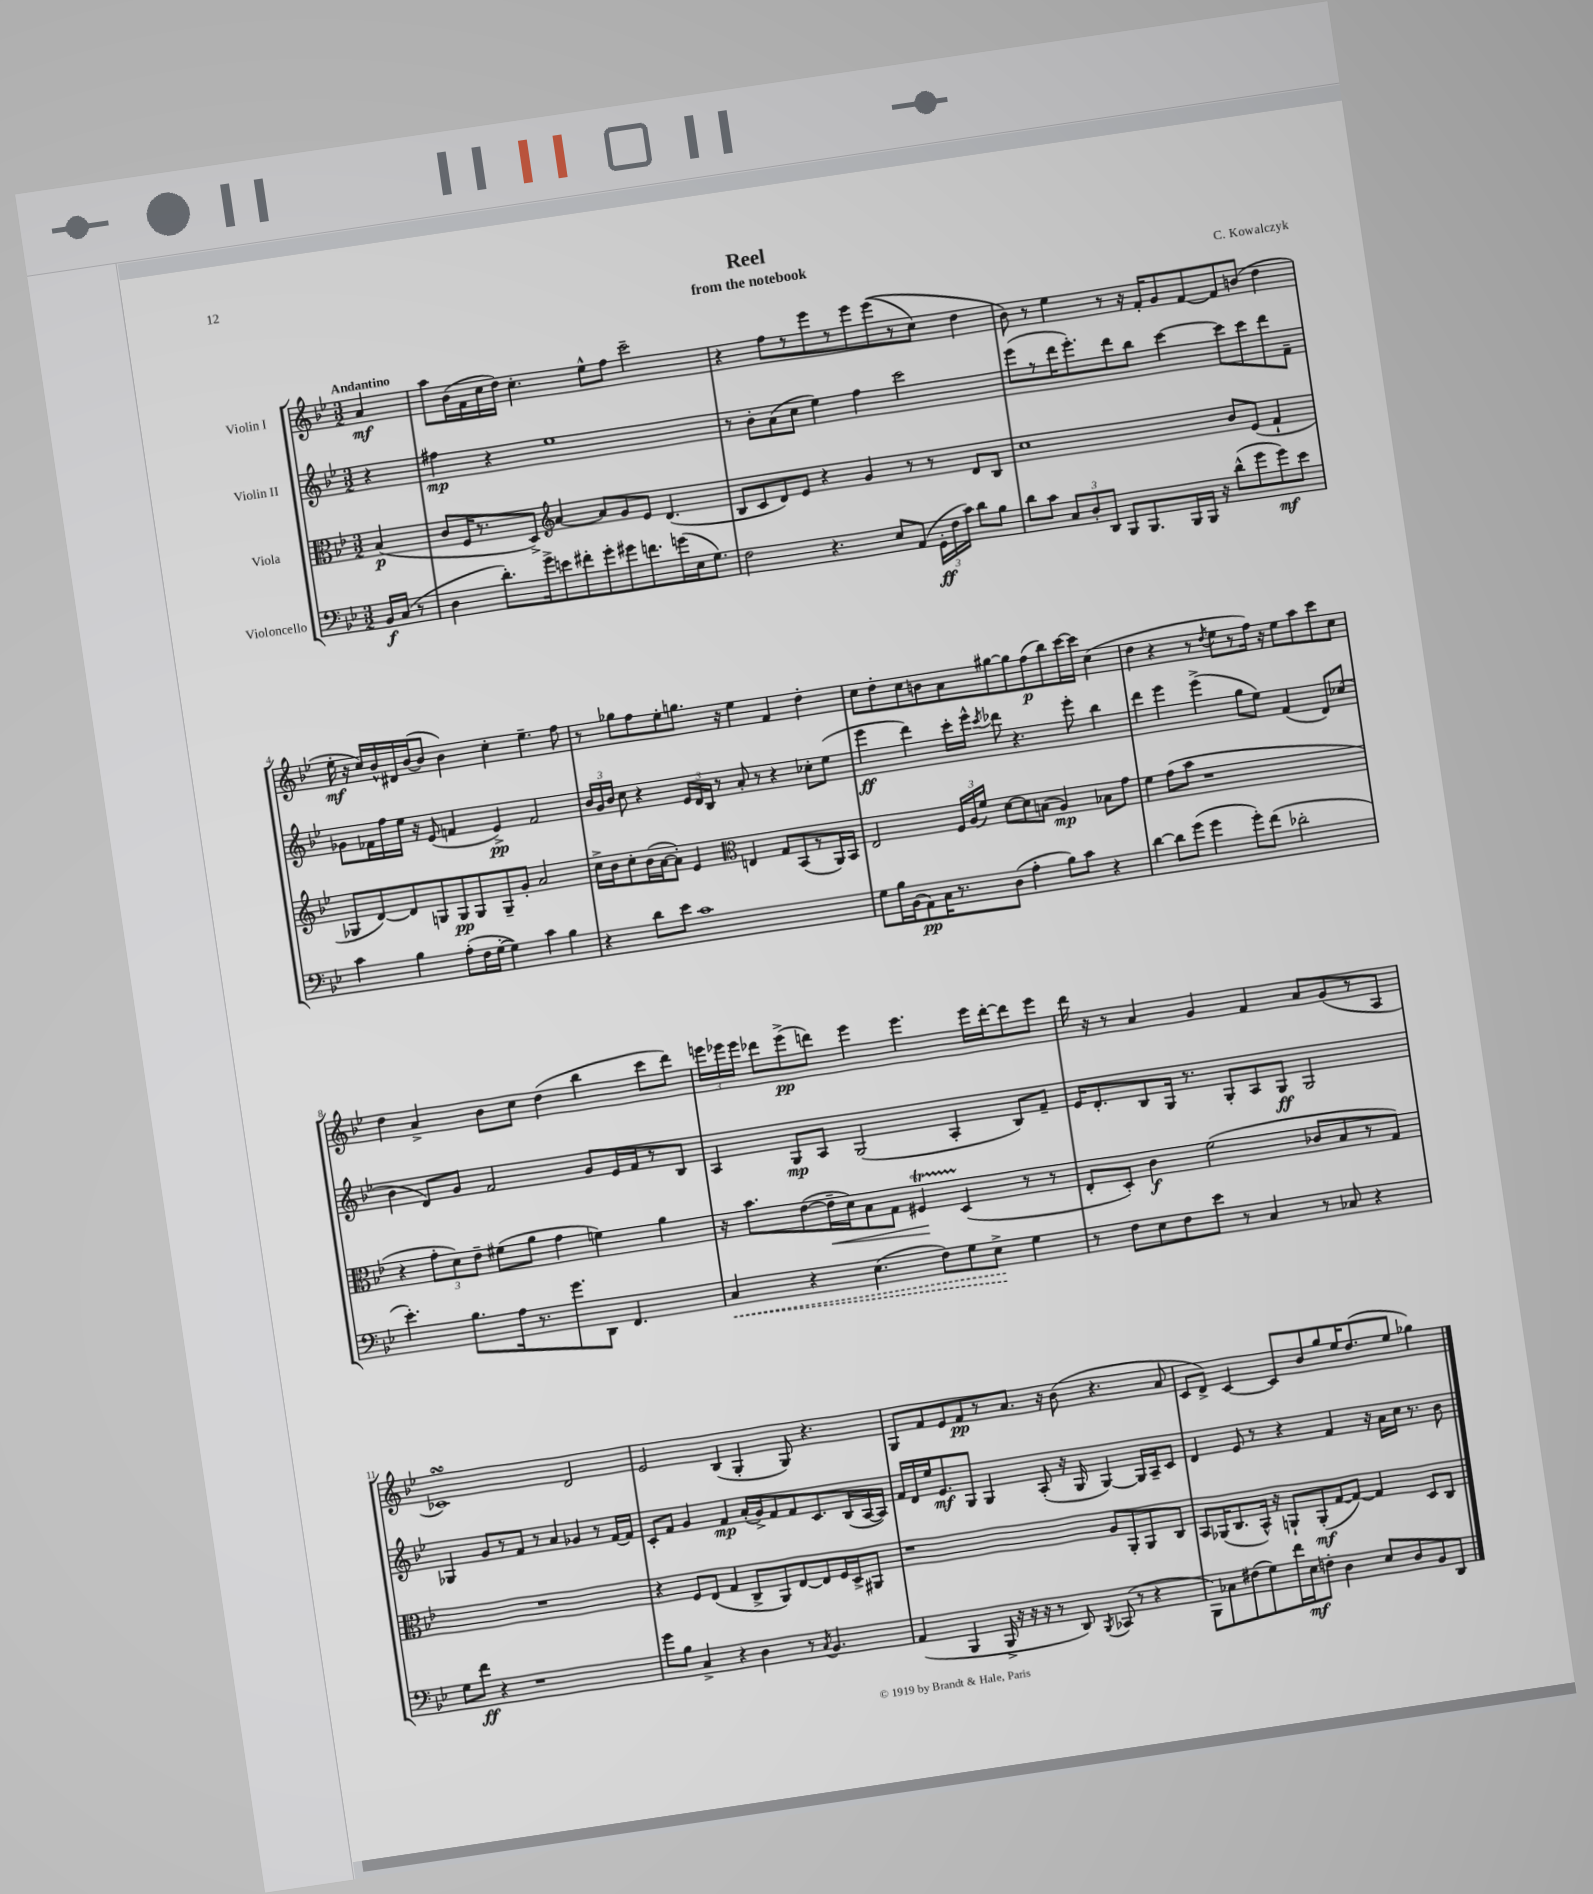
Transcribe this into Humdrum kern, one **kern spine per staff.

**kern	**kern	**kern	**kern
*staff4	*staff3	*staff2	*staff1
*clefF4	*clefC3	*clefG2	*clefG2
*k[b-e-]	*k[b-e-]	*k[b-e-]	*k[b-e-]
*M3/2	*M3/2	*M3/2	*M3/2
16BB-	(4B-	4r	4a
(16C	.	.	.
8r	.	.	.
=	=	=	=
4D	8c	4ff#	8aa
.	16F	.	(16b-
.	8.r	.	16f
8.d')	.	4r	16cc
.	.	.	16dd)
.	8D^)	.	4.cc'
16g^	.	.	.
*	*clefG2	*	*
8e	[4a	1ee-	.
8f#'	.	.	.
8g'	8a]	.	8ee-^^
8g#	8g	.	8ff
8.f	8e-	.	2ccc~
.	(4.d	.	.
(16g	.	.	.
16E-	.	.	.
8.G)	.	.	.
=	=	=	=
2F	8B-	8r	4r
.	8c	8b-'	.
.	8d)	(8a	8ff
.	8e-	8cc	8r
4.r	4r	4ee-)	8eee-
.	.	.	8r
.	4g	4ff	8eee-
8E-	.	.	&((8eee-
(8AA	8r	2ccc	8r
24GG'	8r	.	8cc)
24F	.	.	.
24c)	.	.	.
8d	8d	.	4dd
8B-	8B-	.	.
=	=	=	=
8d	1cc	(8eee-	8b-&)
8c	.	8r	8r
12C	.	16ddd	4ee-
.	.	8.eee-')	.
12D'	.	.	.
12DD	.	.	.
8BBB-	.	8ddd	8r
8.BBB-	.	8bb-	16r
.	.	.	16f'
.	.	[4ccc	8g
16BBB-	.	.	.
16BBB-	.	.	[8f
16r	.	.	.
(8d^^	8b-	8ccc]	8f]
8g	(8e-	8ccc	(8b
8g)	4f`	8ddd	4dd
8e-	.	8f~	.
=	=	=	=
4c	8G-	8g-	16ee-'
.	.	.	16r
.	[8d)	16f-	16cc)
.	.	16ff	16b-^^
4B-	8d]	16ee-	16d#
.	.	16r	([16b-
.	8G	(8e-	8b-]
(8A'	8G	4f	4b-)
16F	8G	.	.
[16G'	.	.	.
4G])	8G~	4e-^)	4cc'
.	8g'	.	.
4c	2a	2f	4.ee-~
4B-	.	.	.
.	.	.	8ff
=	=	=	=
4r	16cc^	24b-	8r
.	.	24g	.
.	16b-	.	.
.	.	24b-	.
.	8cc'	8cc	8gg-
8d	(16b-	4r	8ff
.	[16a	.	.
8e-	8a'])	.	8ee-'
1c	4e-	24e-	8.gg
.	.	24d	.
.	.	24B-	.
.	.	8r	.
.	.	.	16r
*	*clefC3	*	*
.	4E	8a'	4ee-
.	.	8r	.
.	8G	4r	4f
.	(8BB-	.	.
.	8r	8cc-'	4dd'
.	16AA)	(8ee-	.
.	16BB-	.	.
=	=	=	=
8G	2E-	4eee-	8cc
16B-	.	.	8dd'
(16BB-	.	.	.
8AA)	.	4ddd)	8cc
16C	.	.	8b
8.r	.	.	.
.	24F	16ccc'	8a
.	(24A	.	.
.	.	16eee-^^	.
.	24f)	.	.
.	.	8qccc	.
(8D	[8d	8ddd-	[8gg#
4A'	8d]	4.r	8gg#]
.	(8B	.	(8ff
8B-)	4A)	.	8bb-)
8c	.	8eee-'	[16ccc
.	.	.	16ccc]
4r	8B-	4bb-	(4cc
.	8g	.	.
=	=	=	=
[4d	4f	4ddd	4dd
8d]	(8g	4eee-	4r
(8g	8b-	.	.
4g	1r	(4eee-^	8r
.	.	.	8qdd
.	.	.	8ee-
8g')	.	8gg	8r
(8f	.	8ee-)	16ff)
.	.	.	16r
2d-'	.	(4f	8ee-
.	.	.	8aa
.	.	8d)	8ccc
.	.	(8cc-	8cc
=	=	=	=
4.e-')	4r	4b-	4dd
.	12g'	8d)	4a^
.	12d)	.	.
8.B-	.	8g	.
.	12e-~	.	.
.	(8f#	2f	8b-
16A	.	.	.
8.r	8a	.	8cc
.	4g	.	(4dd
8.g	.	.	.
8DD	4f)	8g	4bb-
4.FF	.	16e-	.
.	.	16f	.
.	4a	8r	8ccc
.	.	8B-	8ddd)
=	=	=	=
4C	16r	4A	24eee
.	.	.	24eee-
.	8.b-	.	.
.	.	.	24eee-
.	.	.	8ddd-
4r	([8e-	8G	(8eee-^
.	16e-~]	8A	8ddd)
.	16d)	.	.
(4.E-	8B-	(2G	4eee-
.	8G	.	.
.	4F#	.	4.eee-
8F)	.	.	.
8G	(4D	4A'	.
8E-^	.	.	16eee-
.	.	.	[16ddd'
4G	8r	8B-)	8ddd]
.	8r	8f~	8eee-
=	=	=	=
8r	8E-'	16e-	16ddd
.	.	8.d'	16r
8F	8D')	.	8r
8E-	4c	8B-	4a
8F	.	16G	.
.	.	8.r	.
8e-	(2f	.	4g
8r	.	8G'	.
4C	.	8A	4f
.	.	8G	.
8r	8c-	2G	8a
8C-	8B-	.	(8g
4r	8r	.	8r
.	8G)	.	8A
=	=	=	=
8G	1.r	4G-	1c-)
8f	.	.	.
4r	.	8g	.
.	.	8r	.
1r	.	8f	.
.	.	8r	.
.	.	4a	.
.	.	4g-	2d
.	.	8r	.
.	.	[16f	.
.	.	16f]	.
=	=	=	=
8g	4r	8c'	2e-
8B-	.	8f	.
4C^	8F	4g	.
.	(8E-	.	.
4r	4G	4f	(4B-
4D	8C^	(16a'	4G'
.	.	16g^)	.
.	8AA)	8f	.
8r	[8E-	8f	8G)
8qC	.	.	.
4.BB-	8E-]	8.c	4.r
.	16F	.	.
.	16D^	(16B-	.
.	8AA#	[16A	.
.	.	16A])	.
=	=	=	=
(4AA	1r	16f	8G
.	.	16d	.
.	.	16ee-	8f
.	.	8.e-	.
4BBB-	.	.	8e-
.	.	8G	8f
16BBB-^	.	4G	8r
16r	.	.	.
16r	.	.	8.a
16r	.	.	.
8r	.	(8A'	.
.	.	.	16r
8DD)	.	16r	(8b-
.	.	16G	.
8qBBB-	.	.	.
(8CC-	8A	[4G)	4.r
8r	8AA'	.	.
4r	8AA	16G]	.
.	.	16A~	.
.	8C	8c	8a
=	=	=	=
8BBB-)	8BB-	4d	8c
8C-	(16AA-	.	8d^)
.	8.C	.	.
(8F#	.	8e-	[4c
8G)	16BB-^^)	8r	.
.	16r	.	.
16f	8AA`	4r	8c]
16E-	.	.	.
8F'	(8AA'	.	8b-
4D	[8G	4f	8gg
.	8G_)	.	16ee-
.	.	.	(8.dd
8E-	4G]	16r	.
.	.	16a	.
8D	.	16cc	8ee-
.	.	8.r	.
8BB-	8D	.	4gg-)
8DD	8C	8b-	.
==	==	==	==
*-	*-	*-	*-
